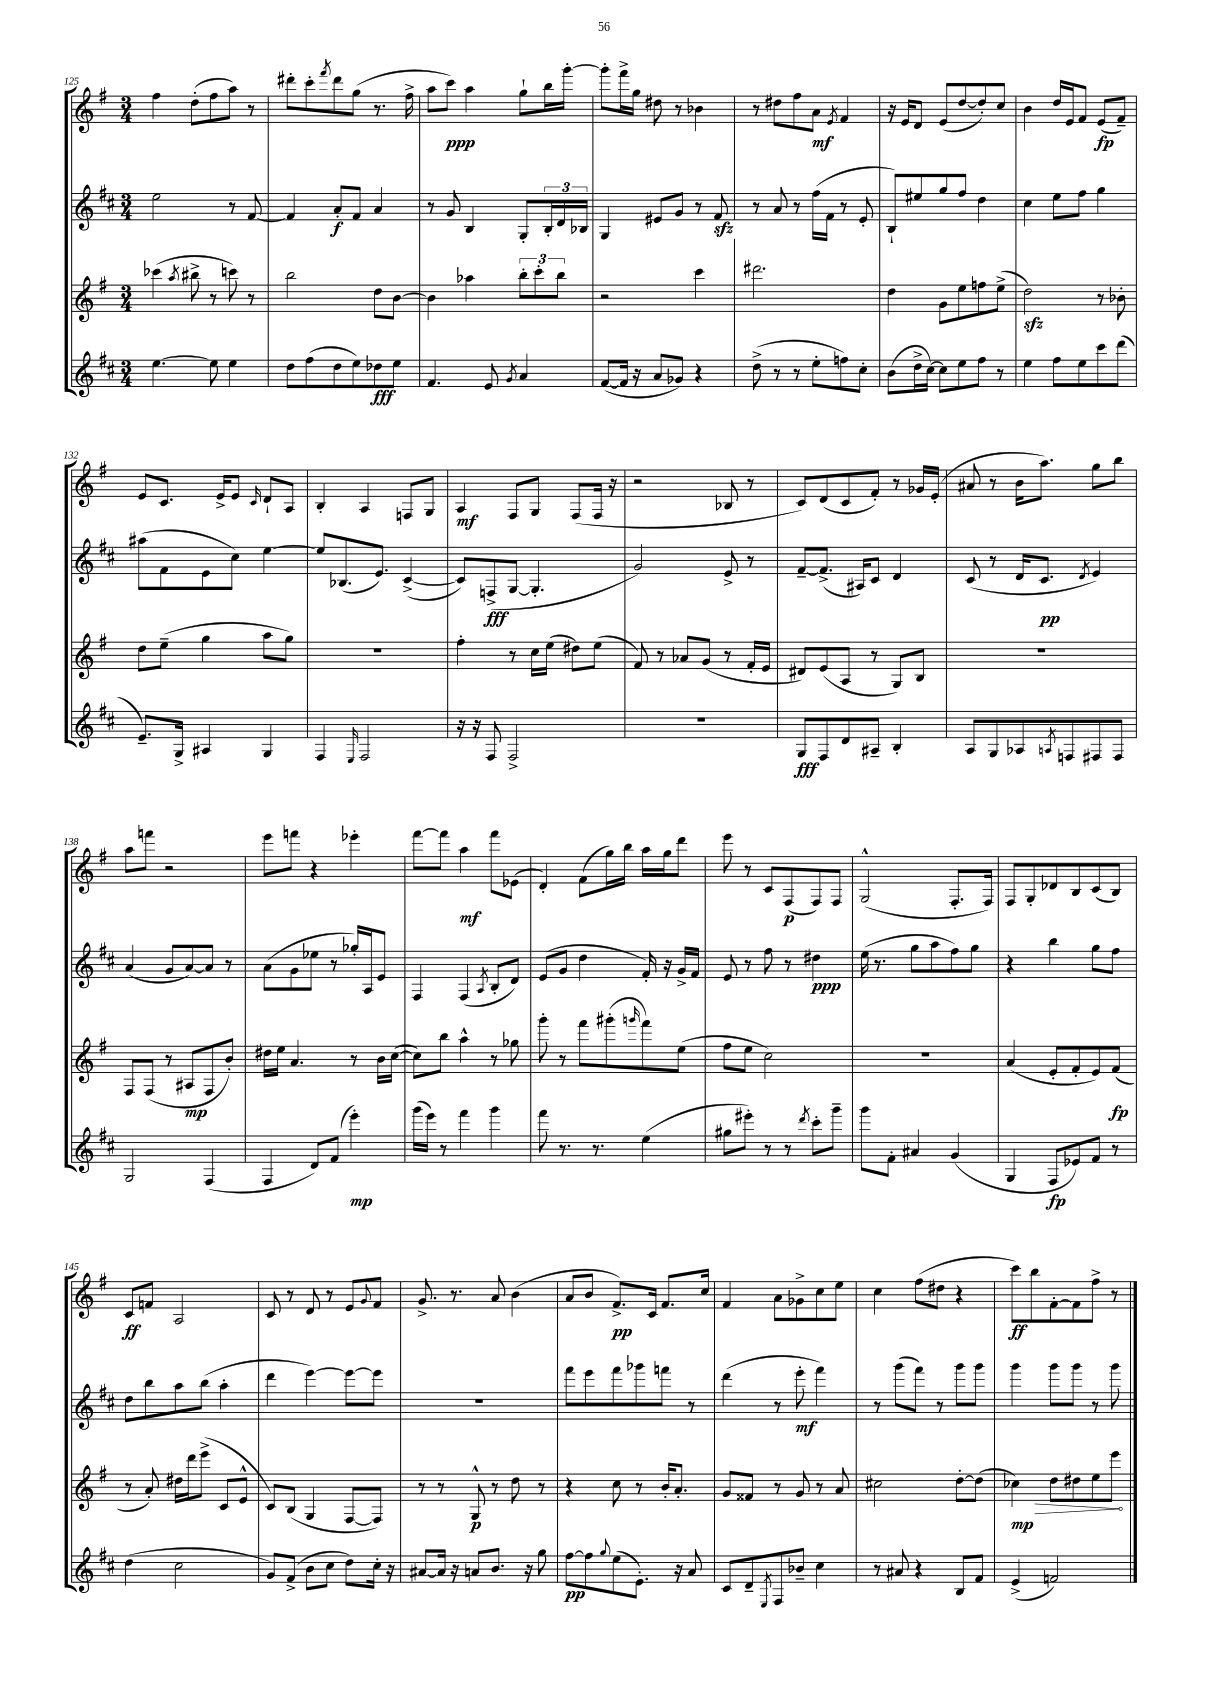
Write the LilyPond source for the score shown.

<<
\new StaffGroup <<
\new Staff = "s0" {
    \clef treble \key g \major \numericTimeSignature \time 3/4
    fis''4 d''8-.( fis''8 a''8) r8 |
    dis'''8-. c'''8-. \acciaccatura { fis'''8 } dis'''8 g''8( r8. fis''16-> |
    a''8 c'''8\ppp) a''4 g''8-! b''16 g'''16~-. |
    g'''8-. fis'''16-> g''16 dis''8 r8 bes'4 |
    r8 dis''8 fis''8 a'8\mf \acciaccatura { e'8 } fis'4 |
    r16 e'16 d'8 e'8( d''8~ d''8-.) c''8 |
    b'4 d''16 e'16 fis'8 e'8\fp( fis'8--) |
    e'8 c'8. e'16-> e'8 \grace { c'16 } d'8-! a8 |
    b4-. a4 f8 g8 |
    a4\mf fis8 g8 fis8( fis16 r16 |
    r2 bes8 r8 |
    c'8) d'8( c'8 fis'8-.) r8 ges'16 e'16-.( |
    ais'8 r8 b'16 a''8.) g''8 b''8 |
    a''8 f'''8 r2 |
    e'''8 f'''8 r4 ees'''4-. |
    fis'''8~ fis'''8 a''4\mf fis'''8 ees'8( |
    d'4-.) fis'8( g''16) b''16 a''16 g''16 d'''8 |
    e'''8 r8 c'8 fis8\p( fis8) fis8 |
    g2-^( fis8.-. fis16) |
    fis8 g8-. des'8 b8 c'8( b8) |
    c'8\ff f'8 a2 |
    c'8 r8 d'8 r8 e'8 \appoggiatura { g'8 } fis'8 |
    g'8.-> r8. a'8 b'4( |
    a'8 b'8 fis'8.->\pp) c'16 fis'8. c''16 |
    fis'4 a'8 ges'8-> c''8 e''8 |
    c''4 fis''8( dis''8 r4 |
    c'''8\ff) b''8 fis'8~-. fis'8 fis''8-> r8 \bar "|." |
}
\new Staff = "s1" {
    \clef treble \key d \major \numericTimeSignature \time 3/4
    e''2 r8 fis'8~ |
    fis'4 a'8-.\f fis'8 a'4 |
    r8 g'8 b4 g8-. \tuplet 3/2 { b16-. d'16 bes16 } |
    g4 eis'8 g'8 r8 fis'8\sfz |
    r8 a'8 r8 fis''16( fis'16 r8 e'8-. |
    b8-!) eis''8 g''8 fis''8 d''4 |
    cis''4 e''8 fis''8 g''4 |
    ais''8( fis'8 e'8 cis''8) e''4~ |
    e''8 bes8.( e'8.) cis'4~->( |
    cis'8) f8->\fff( g8~ g4.-. |
    g'2) e'8-> r8 |
    fis'8~-- fis'8.->( ais16) cis'8 d'4 |
    cis'8( r8 d'16 cis'8.\pp \acciaccatura { d'8 } e'4) |
    a'4( g'8 a'8~) a'8 r8 |
    a'8( g'8 ees''8 r8 ges''16-.) a16 e'8 |
    fis4 fis4( \acciaccatura { a8 } b8-. d'8) |
    e'8( g'8 d''4 fis'16-.) r16 g'16-> fis'16 |
    e'8 r8 fis''8 r8 dis''4\ppp |
    e''16( r8. g''8 a''8 fis''8) g''8 |
    r4 b''4 g''8 fis''8 |
    d''8 b''8 a''8 b''8( a''4-. |
    d'''4 e'''4~) e'''8~ e'''8 |
    R2. |
    fis'''8 e'''8 fis'''8 ges'''8 f'''8 r8 |
    d'''4( r8 e'''8-.\mf fis'''4) |
    r8 g'''8( fis'''8) r8 g'''8 g'''8 |
    g'''4 g'''8 g'''8 r8 g'''8 \bar "|." |
}
\new Staff = "s2" {
    \clef treble \key g \major \numericTimeSignature \time 3/4
    ces'''4( \acciaccatura { a''8 } bis''8-> r8 c'''8) r8 |
    b''2 d''8 b'8~ |
    b'4 aes''4 \tuplet 3/2 { b''8-. c'''8-. b''8 } |
    r2 c'''4 |
    dis'''2. |
    d''4 g'8 e''8 f''8 e''8->( |
    d''2\sfz) r8 bes'8-. |
    d''8 e''8--( g''4 a''8 g''8) |
    R2. |
    fis''4-. r8 c''16 e''16( dis''8) e''8( |
    fis'8) r8 aes'8 g'8( r8 fis'16-. e'16 |
    dis'8) e'8( a8 r8 g8) b8 |
    R2. |
    fis8 fis8( r8 ais8\mp fis8 b'8-.) |
    dis''16 e''16 a'4. r8 b'16 c''16~( |
    c''8) b''8 a''4-^ r8 ges''8 |
    g'''8-. r8 fis'''8 gis'''8-.( \grace { g'''16 } fis'''8) e''8( |
    fis''8 e''8 c''2) |
    R2. |
    a'4( e'8-. fis'8-. e'8) fis'8\fp( |
    r8 a'8-.) dis''16 d'''16 e'''8->( c'8 e'8-^ |
    c'8) b8( g4 fis8~ fis8) |
    r8 r8 g8-^\p r8 d''8 r8 |
    r4 c''8 r8 b'16-. a'8.-. |
    g'8 fisis'8 r8 g'8 r8 a'8 |
    cis''2 d''8~-. d''8( |
    \once \override Hairpin.circled-tip = ##t ces''4\mp\>) d''8 dis''8 e''8 e'''8\! \bar "|." |
}
\new Staff = "s3" {
    \clef treble \key d \major \numericTimeSignature \time 3/4
    e''4.~ e''8 e''4 |
    d''8 fis''8( d''8 e''8) des''8\fff e''8 |
    fis'4. e'8 \acciaccatura { g'8 } a'4 |
    fis'8~( fis'16 r16 a'8 ges'8) r4 |
    d''8->( r8 r8 e''8-. f''8) cis''8-. |
    b'8( d''16-> cis''16~) cis''8 e''8 fis''8 r8 |
    e''4 fis''8 e''8 cis'''8 d'''8( |
    e'8.--) g16-> ais4 g4 |
    fis4 \grace { e16 } fis2 |
    r16 r16 fis8 fis2-> |
    R2. |
    g8\fff fis8 d'8 ais8-- b4-. |
    a8 g8 aes8 \acciaccatura { a8 } f8 fis8 fis8 |
    g2 fis4( |
    fis4 d'8) fis'8( e'''4-.\mp) |
    g'''16( e'''16) r8 fis'''4 g'''4 |
    fis'''8 r8. r8. e''4( |
    gis''8 eis'''8-.) r8 r8 \acciaccatura { d'''8 } cis'''8-. g'''8-- |
    g'''8 fis'8-. ais'4 g'4( |
    g4 fis8\fp ees'8) fis'8 r8 |
    d''4( cis''2 |
    g'8) fis'8->( b'8 cis''8 d''8) cis''16-. r16 |
    ais'8~ ais'16 r16 a'8 b'8. r16 g''8 |
    fis''8~\pp fis''8 \appoggiatura { g''8 } e''8( e'8.-.) r16 a'8 |
    cis'8 d'8-- \acciaccatura { e8 } fis8 bes'8-- cis''4 |
    r8 ais'8 r4 b8 fis'8 |
    e'4->( f'2) \bar "|." |
}
>>
>>
\layout { \context { \Score currentBarNumber = #125 } }
